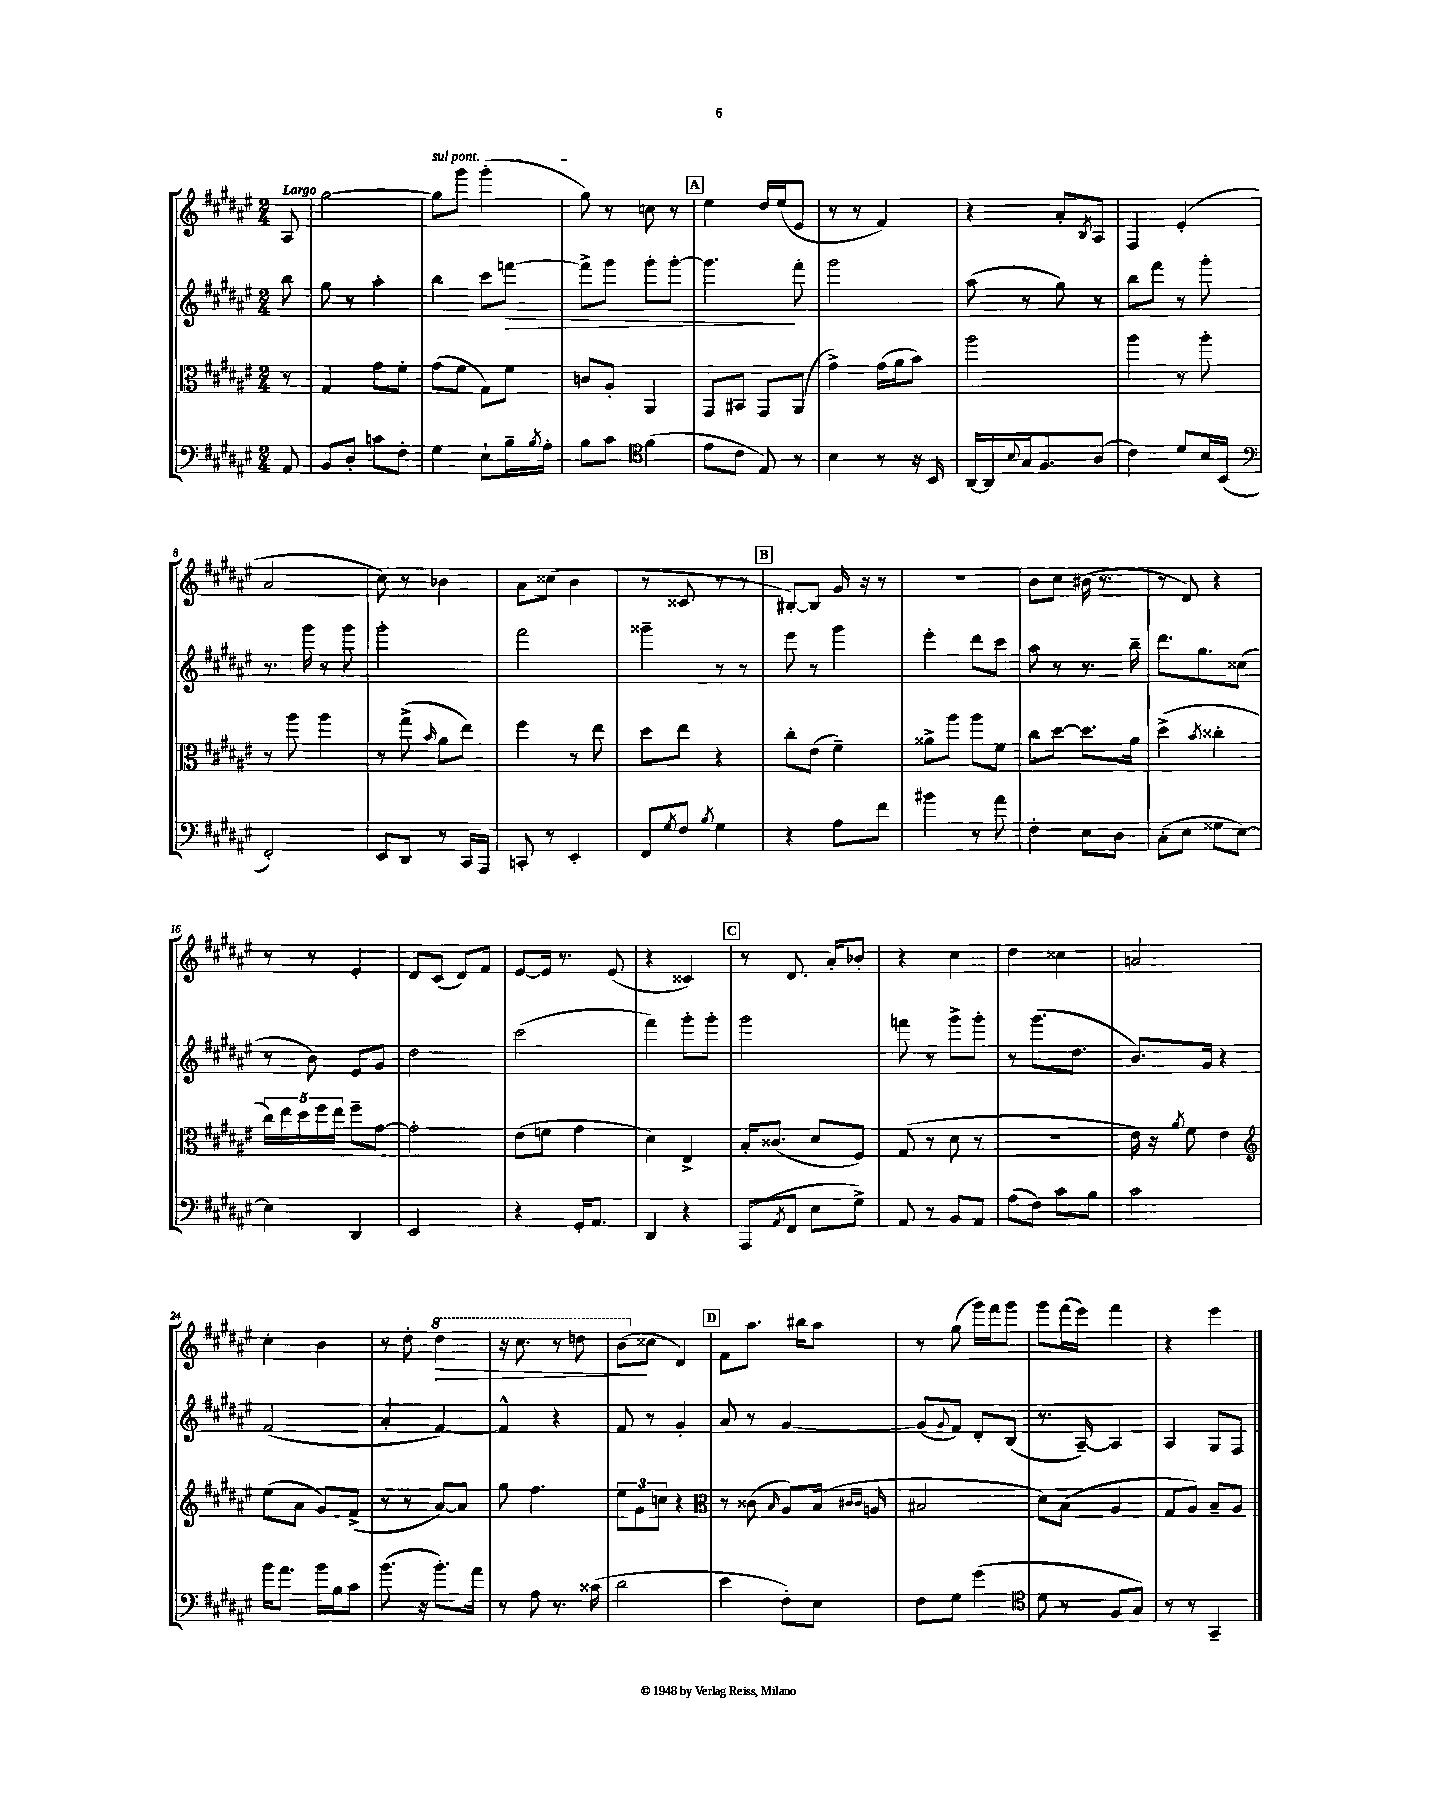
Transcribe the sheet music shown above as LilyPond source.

<<
\new StaffGroup <<
\new Staff = "s0" {
    \clef treble \key fis \major \numericTimeSignature \time 2/4 \partial 8 \tempo "Largo"
    ais8 |
    gis''2~ |
    \once \override TextSpanner.bound-details.left.text = \markup { \italic "sul pont." } gis''8\startTextSpan gis'''8 gis'''4-.( |
    gis''8\stopTextSpan) r8 c''8 r8 |
    \mark \markup { \box "A" } eis''4 dis''16 eis''16( eis'8 |
    r8 r8 fis'4) |
    r4 ais'8-. \acciaccatura { b8 } ais8 |
    fis4 eis'4-.( |
    ais'2 |
    cis''8) r8 bes'4 |
    ais'8 cisis''8( b'4 |
    r8 cisis'8 r8 r8 |
    \mark \markup { \box "B" } bis8~-.) bis8 gis'16 r16 r8 |
    r2 |
    b'8 cis''8 bis'16( r8. |
    r8 dis'8) r4 |
    r8 r8 eis'4-. |
    dis'8 cis'8( dis'8) fis'8 |
    eis'8~ eis'16 r8. eis'8( |
    r4 cisis'4) |
    \mark \markup { \box "C" } r8 dis'8. ais'16-. bes'8-. |
    r4 cis''4 |
    dis''4 cisis''4 |
    a'2 |
    cis''4-. b'4 |
    r8 dis''8-. \ottava #1 dis'''4\> |
    r16 cis'''8. r8 d'''8 |
    b''8\!( \ottava #0 cisis''8 dis'4) |
    \mark \markup { \box "D" } fis'8 ais''8. bis''16 ais''8 |
    r8 gis''8( gis'''16) fis'''16 gis'''8 |
    gis'''8 fis'''16( eis'''16) fis'''4 |
    r4 eis'''4 \bar "|." |
}
\new Staff = "s1" {
    \clef treble \key fis \major \numericTimeSignature \time 2/4 \partial 8
    b''8 |
    gis''8 r8 ais''4-. |
    b''4 cis'''8 f'''8~\> |
    f'''8-> gis'''8 gis'''8-. gis'''8~-. |
    \mark \markup { \box "A" } gis'''4.\! fis'''8-. |
    gis'''2 |
    ais''8( r8 gis''8) r8 |
    b''8 fis'''8 r8 gis'''8-. |
    r8. gis'''16 r8 gis'''8 |
    gis'''2-. |
    fis'''2 |
    gisis'''4-- r8 r8 |
    \mark \markup { \box "B" } eis'''8 r8 gis'''4 |
    eis'''4-. dis'''8 cis'''8 |
    ais''8 r8 r8. b''16-- |
    dis'''8. gis''8. cisis''8( |
    r8 b'8) eis'8 gis'8 |
    dis''2 |
    cis'''2( |
    fis'''4) gis'''8-. gis'''8-. |
    \mark \markup { \box "C" } gis'''2 |
    f'''8 r8 gis'''8-> gis'''8-. |
    r8 gis'''8.( dis''8. |
    b'8.) gis'16 r4 |
    fis'2( |
    ais'4-. fis'4~) |
    fis'4-^ r4 |
    fis'8 r8 gis'4-. |
    \mark \markup { \box "D" } ais'8 r8 gis'4~ |
    gis'8( \appoggiatura { gis'8 } fis'8) dis'8-. b8( |
    r8. ais16~--) ais4 |
    ais4 gis8 fis8 \bar "|." |
}
\new Staff = "s2" {
    \clef alto \key fis \major \numericTimeSignature \time 2/4 \partial 8
    r8 |
    gis4 gis'8 fis'8-. |
    gis'8( fis'8 gis8) fis'8 |
    c'8 ais8-. ais,4 |
    \mark \markup { \box "A" } gis,8 bis,8 gis,8 ais,8( |
    gis'4->) gis'16( ais'16 b'8) |
    ais''2 |
    ais''4 r8 ais''8-. |
    r8 ais''8 ais''4 |
    r8 gis''8->( \grace { b'16 } ais'8 eis''8) |
    fis''4 r8 eis''8 |
    dis''8 eis''8 r4 |
    \mark \markup { \box "B" } cis''8-. eis'8( fis'4--) |
    aisis'8-> ais''8 ais''8 fis'8 |
    cis''8 dis''8~ dis''8. ais'16 |
    dis''4->( \acciaccatura { b'8 } cisis''4-. |
    \tuplet 5/4 { cis''16) eis''16 dis''16 fis''16 eis''16 } fis''8-- gis'8~ |
    gis'2-. |
    eis'8( f'8 gis'4 |
    dis'4) eis4-> |
    \mark \markup { \box "C" } b16-. cisis'8.( dis'8 fis8) |
    gis8( r8 dis'8 r8 |
    R2 |
    eis'16) r16 \acciaccatura { ais'8 } fis'8 eis'4 |
    \clef treble eis''8( ais'8 gis'8) fis'8->( |
    r8 r8 ais'8~) ais'8 |
    gis''8 fis''4. |
    \tuplet 3/2 { eis''8 gis'8 c''8 } r4 |
    \mark \markup { \box "D" } \clef alto r8 cisis'8( \grace { b16 } ais8) b16( \grace { cis'16 cis'16 } a16 |
    bis2 |
    dis'8) b8( ais4 |
    gis8 ais8) b8-- ais8 \bar "|." |
}
\new Staff = "s3" {
    \clef bass \key fis \major \numericTimeSignature \time 2/4 \partial 8
    ais,8 |
    b,8 dis8-. c'8 fis8-. |
    gis4 eis8-! b16-- \acciaccatura { b8 } ais16-. |
    b8 cis'8 \clef tenor fis'4( |
    \mark \markup { \box "A" } eis'8 cis'8 eis8) r8 |
    b4 r8 r16 b,16 |
    ais,16~ ais,16 \appoggiatura { b8 } gis16 fis8. ais8( |
    cis'4) dis'8 b16 b,16( |
    \clef bass fis,2-.) |
    eis,8 dis,8 r8 cis,16 ais,,16 |
    c,8-. r8 eis,4-. |
    fis,8 \acciaccatura { gis8 } fis8 \acciaccatura { b8 } gis4 |
    \mark \markup { \box "B" } r4 ais8 fis'8 |
    bis'4 r8 ais'8 |
    fis4-. eis8 dis8 |
    cis8-.( eis8 gisis8 eis8~) |
    eis4 dis,4 |
    eis,2 |
    r4 gis,16-. ais,8. |
    dis,4 r4 |
    \mark \markup { \box "C" } ais,,8( \acciaccatura { ais,8 } fis,8 eis8 gis8->) |
    ais,8 r8 b,8 ais,8 |
    ais8( fis8) cis'8 b8 |
    cis'2 |
    b'16 ais'8. b'16 b16 cis'8 |
    b'8.( r16 b'8.-.) ais'16 |
    r8 ais8 r8. cisis'16( |
    dis'2 |
    \mark \markup { \box "D" } eis'4 fis8-.) eis8 |
    fis8 gis8 gis'4( |
    \clef tenor dis'8 r8 fis8 gis8) |
    r8 r8 gis,4-- \bar "|." |
}
>>
>>
